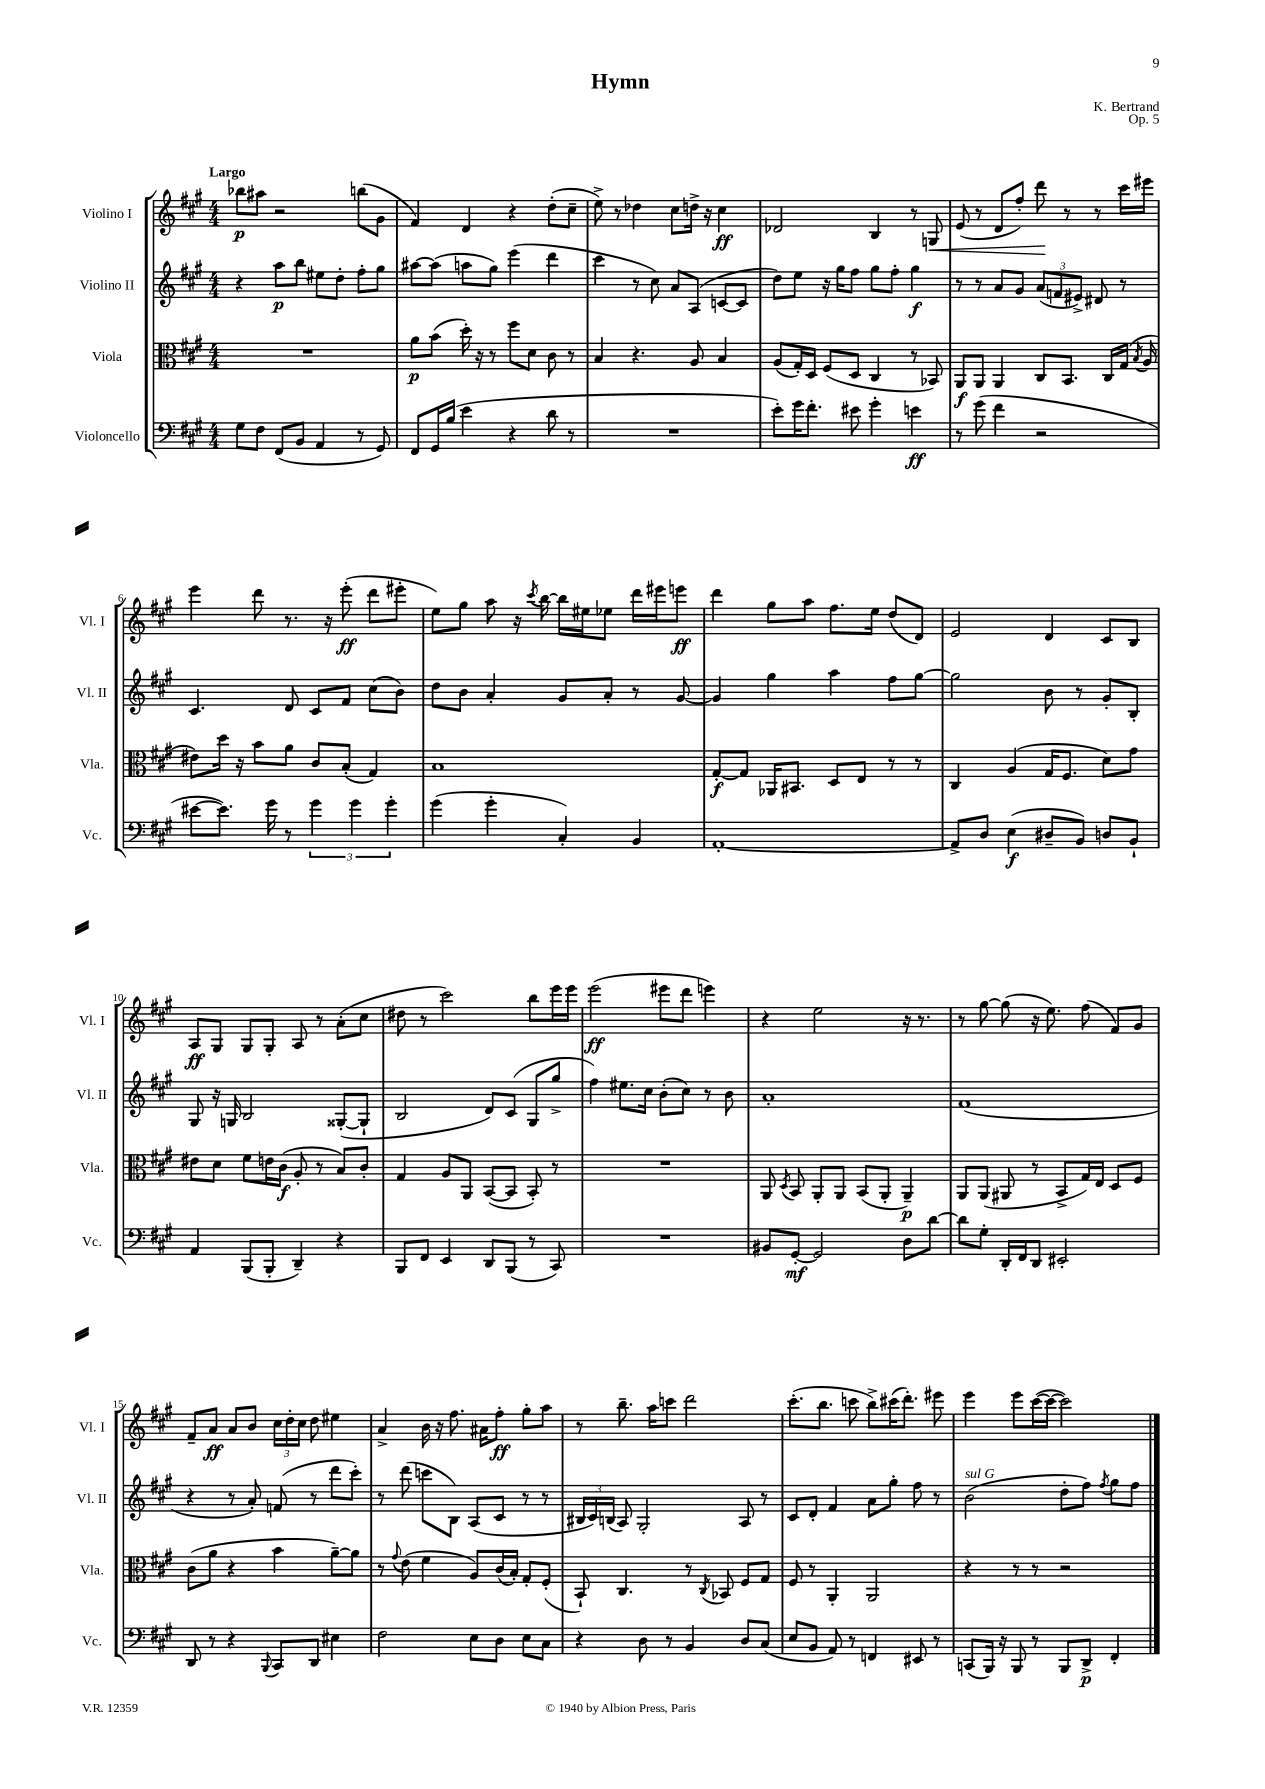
\header { title = "Hymn" composer = "K. Bertrand" opus = "Op. 5" }
<<
\new StaffGroup <<
\new Staff = "s0" \with { instrumentName = "Violino I" shortInstrumentName = "Vl. I" } {
    \clef treble \key a \major \numericTimeSignature \time 4/4 \tempo "Largo"
    \autoBeamOff bes''8[\p ais''8] r2 b''8[( gis'8] |
    fis'4) d'4 r4 d''8[-.( cis''8]-- |
    e''8->) r8 des''4 cis''8[ d''16]-> r16 cis''4\ff |
    des'2 b4 r8 g8\< |
    e'8( r8 d'8[ fis''8]-.) d'''8\! r8 r8 cis'''16[ eis'''16] |
    e'''4 d'''8 r8. r16 e'''8-.\ff( d'''8[ eis'''8]-. |
    e''8[) gis''8] a''8 r16 \acciaccatura { cis'''8 } b''16~ b''16[ eis''16 ees''8] d'''16[ eis'''16 e'''8]\ff |
    d'''4 gis''8[ a''8] fis''8.[ e''16] d''8[( d'8]) |
    e'2 d'4 cis'8[ b8] |
    a8[\ff gis8] gis8[ gis8]-. a8 r8 a'8[-.( cis''8] |
    dis''8 r8 cis'''2) b''8[ e'''16 e'''16] |
    e'''2\ff( eis'''8[ d'''8] e'''4) |
    r4 e''2 r16 r8. |
    r8 gis''8~ gis''8( r16 e''8.) fis''8( fis'8[) gis'8] |
    fis'8[-- a'8]\ff a'8[ b'8] \tuplet 3/2 { cis''16[ d''16-. cis''16] } d''8 eis''4 |
    a'4-> b'16 r16 fis''8. ais'16[ fis''8]-.\ff gis''8[-. a''8] |
    r8 b''8.-- a''16[ c'''8] d'''2 |
    cis'''8.[-.( b''8.] c'''8 b''8[->) cis'''16( d'''8.]-.) eis'''8 |
    e'''4 e'''8[ cis'''16~( cis'''16]~ cis'''2) \bar "|." |
}
\new Staff = "s1" \with { instrumentName = "Violino II" shortInstrumentName = "Vl. II" } {
    \clef treble \key a \major \numericTimeSignature \time 4/4
    \autoBeamOff r4 a''8[\p b''8] eis''8[ d''8]-. fis''8[-. gis''8] |
    ais''8[~ ais''8]( a''8[ gis''8]) e'''4( d'''4 |
    cis'''4 r8 cis''8) a'8[ a8]( c'8[~ c'8] |
    d''8[) e''8] r16 gis''16[ fis''8] gis''8[ fis''8]-. gis''4\f |
    r8 r8 a'8[ gis'8] \tuplet 3/2 { a'8[( f'8 eis'8]->) } dis'8 r8 |
    cis'4. d'8 cis'8[ fis'8] cis''8[( b'8]) |
    d''8[ b'8] a'4-. gis'8[ a'8]-. r8 gis'8~ |
    gis'4 gis''4 a''4 fis''8[ gis''8]~ |
    gis''2 b'8 r8 gis'8[-. b8]-. |
    gis8 r16 g16 b2 gisis8[~-.( gisis8]-! |
    b2 d'8[) cis'8]( gis8[ gis''8]-> |
    fis''4) eis''8.[ cis''16] b'8[-.( cis''8]) r8 b'8 |
    a'1-. |
    fis'1( |
    r4 r8 a'8-.) f'8( r8 d'''8[ cis'''8]-.) |
    r8 d'''8( c'''8[ b8]) a8[( cis'8] r8 r8 |
    \tuplet 3/2 { bis16[ cis'16) b16]( } a8) gis2-. a8 r8 |
    cis'8[ d'8]-. fis'4 a'8[ gis''8]-. fis''8 r8 |
    b'2^\markup { \italic "sul G" }( d''8[-. fis''8]) \acciaccatura { fis''8 } gis''8[ fis''8] \bar "|." |
}
\new Staff = "s2" \with { instrumentName = "Viola" shortInstrumentName = "Vla." } {
    \clef alto \key a \major \numericTimeSignature \time 4/4
    \autoBeamOff R1 |
    a'8[\p b'8]( d''16-.) r16 r8 fis''8[ d'8] cis'8 r8 |
    b4 r4. a8 b4 |
    a8[( gis16-.) d16] fis8[( d8] cis4 r8 bes,8) |
    a,8[\f a,8] a,4 cis8[ b,8.] cis16[ gis16]( \acciaccatura { b8 } a16 |
    eis'8[) d''16] r16 b'8[ a'8] cis'8[ b8]-.( gis4) |
    b1 |
    gis8[~-.\f gis8] aes,16[ bis,8.] d8[ e8] r8 r8 |
    cis4 a4( gis16[ fis8.] d'8[) gis'8] |
    eis'8[ d'8] fis'8[ e'16 cis'16]\f( a8-. r8 b8[) cis'8]-. |
    gis4 a8[ a,8] b,8[~( b,8] b,8-.) r8 |
    R1 |
    a,8 \acciaccatura { d8 } b,8 a,8[-. a,8] b,8[( a,8]-. a,4--\p) |
    a,8[ a,8]( ais,8 r8 b,8[-> gis16) e16] d8[ fis8] |
    cis'8[( a'8] r4 b'4 a'8[~--) a'8] |
    r8 \appoggiatura { gis'8 } e'8( fis'4 a8[) cis'16( b16]-.) gis8[-. fis8]-.( |
    b,8-!) cis4. r8 \acciaccatura { cis8 } bes,8 fis8[ gis8] |
    fis8 r8 a,4-. a,2 |
    r4 r8 r8 r2 \bar "|." |
}
\new Staff = "s3" \with { instrumentName = "Violoncello" shortInstrumentName = "Vc." } {
    \clef bass \key a \major \numericTimeSignature \time 4/4
    \autoBeamOff gis8[ fis8] fis,8[( b,8] a,4 r8 gis,8) |
    fis,8[ gis,16 b16]( e'4 r4 d'8 r8 |
    R1 |
    e'8[-.) gis'16 fis'8.]-. eis'8 gis'4-. e'4\ff |
    r8 gis'8( fis'4 r2 |
    eis'8[~ eis'8.]) gis'16 r8 \tuplet 3/2 { gis'4 gis'4 gis'4-. } |
    gis'4( gis'4-. cis4-.) b,4 |
    a,1~-. |
    a,8[-> d8] e4\f( dis8[-- b,8]) d8[ b,8]-! |
    a,4 b,,8[( b,,8]-. d,4--) r4 |
    b,,8[ fis,8] e,4 d,8[ b,,8]( r8 cis,8) |
    R1 |
    bis,8[ gis,8]~-.\mf gis,2 d8[ d'8]~ |
    d'8[ gis8]-. d,16[-. fis,16 d,8] eis,2-. |
    d,8 r8 r4 \appoggiatura { b,,8 } cis,8[ d,8] eis4 |
    fis2 e8[ d8] e8[ cis8] |
    r4 d8 r8 b,4 d8[ cis8]( |
    e8[ b,8] a,8) r8 f,4 eis,8 r8 |
    c,8[( b,,16]) r16 b,,8 r8 b,,8[ d,8]->\p fis,4-. \bar "|." |
}
>>
>>
